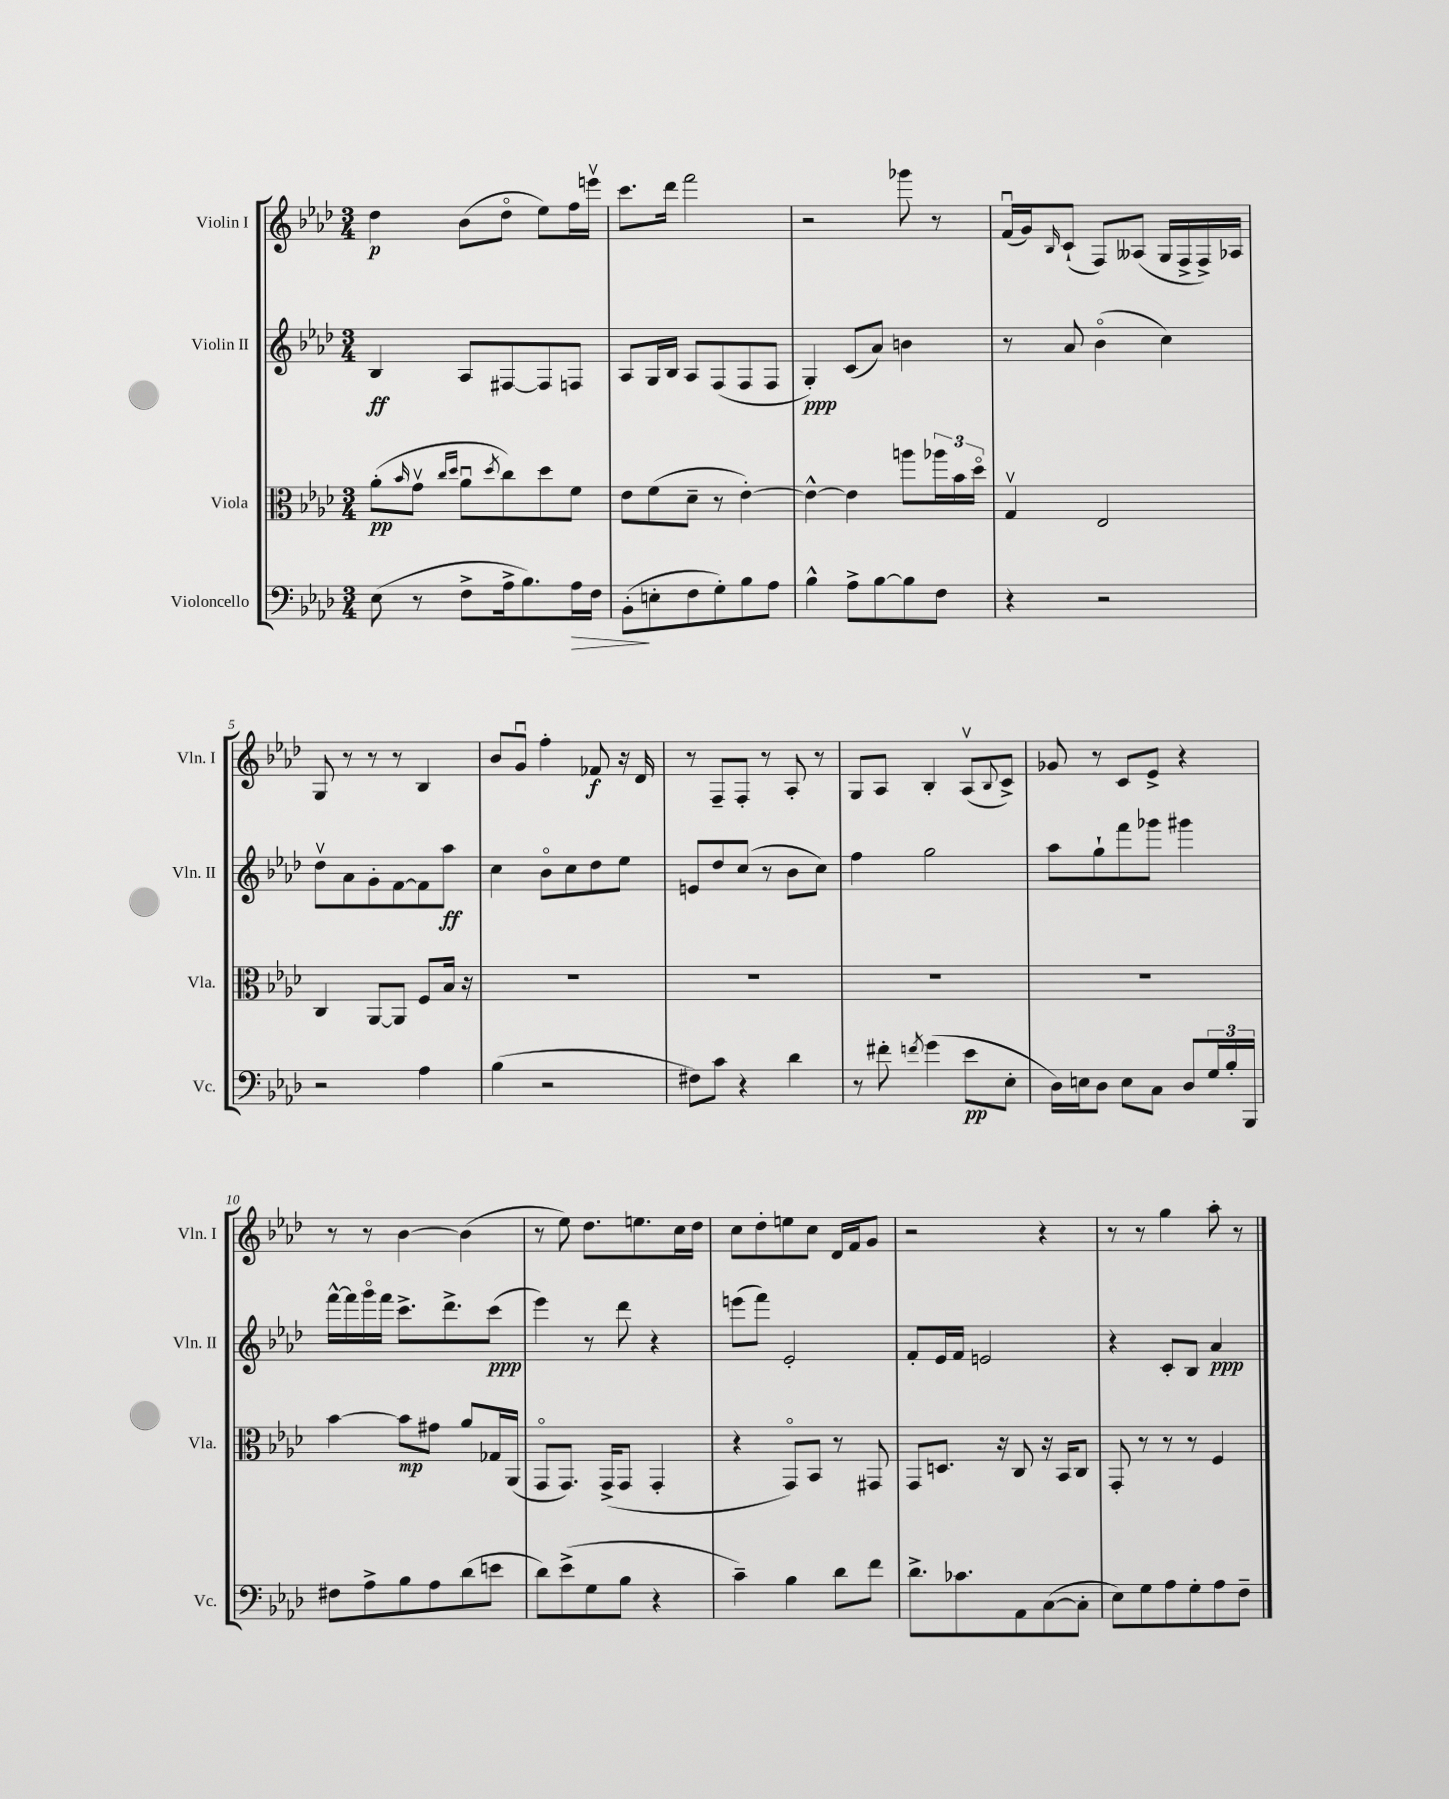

**kern	**dynam	**kern	**dynam	**kern	**dynam	**kern	**dynam
*part4	*part4	*part3	*part3	*part2	*part2	*part1	*part1
*staff4	*staff4	*staff3	*staff3	*staff2	*staff2	*staff1	*staff1
*I"Violoncello	*	*I"Viola	*	*I"Violin II	*	*I"Violin I	*
*I'Vc.	*	*I'Vla.	*	*I'Vln. II	*	*I'Vln. I	*
*clefF4	*	*clefC3	*	*clefG2	*	*clefG2	*
*k[b-e-a-d-]	*	*k[b-e-a-d-]	*	*k[b-e-a-d-]	*	*k[b-e-a-d-]	*
*M3/4	*	*M3/4	*	*M3/4	*	*M3/4	*
=1	=1	=1	=1	=1	=1	=1	=1
(8E-\	.	(8a-'\L	pp	4B-/	ff	4dd-\	p
.	.	16qqb-/	.	.	.	.	.
8r	.	8gv\J	.	.	.	.	.
.	.	16qqcc/LL	.	.	.	.	.
.	.	16qqdd-/JJ	.	.	.	.	.
8F^\L	.	8a-u\L	.	8A-/L	.	(8b-\L	.
.	.	8qdd-/	.	.	.	.	.
16A-^\k	.	8cc\)	.	[8F#X/	.	8dd-\J	.
8.B-\)	.	.	.	.	.	.	.
.	.	8dd-\	.	8F#/]	.	8ee-\L)	.
!	!LO:HP:b	!	!	!	!	!	!
16A-\L	>	8f\J	.	8Fn/J	.	16ff\L	.
16F\JJ	.	.	.	.	.	16eeenv\JJ	.
=2	=2	=2	=2	=2	=2	=2	=2
(8BB-'\L	.	8e-\L	.	8A-/L	.	8.ccc\L	.
8En'\	]	(8f\	.	16G/L	.	.	.
.	.	.	.	16B-/JJ	.	16ddd-\Jk	.
8F\	.	8d-~\J	.	8A-/L	.	2fff\	.
8G'\)	.	8r	.	(8F/	.	.	.
8B-\	.	[4e-'\)	.	8F/	.	.	.
8A-\J	.	.	.	8F/J	.	.	.
=3	=3	=3	=3	=3	=3	=3	=3
4B-^^\	.	4e-^^\_	.	4G'/)	ppp	2r	.
8A-^\L	.	4e-\]	.	(8c/L	.	.	.
[8B-\	.	.	.	8a-/J)	.	.	.
8B-\]	.	8aan\L	.	4bn\	.	8ggg-X\	.
8F\J	.	24aa-X\L	.	.	.	8r	.
.	.	24b-\	.	.	.	.	.
.	.	24dd-\JJ	.	.	.	.	.
=4	=4	=4	=4	=4	=4	=4	=4
4r	.	4Gv/	.	8r	.	(16fu/LL	.
.	.	.	.	.	.	16g/J)	.
.	.	.	.	.	.	16qqB-/	.
.	.	.	.	8a-/	.	(8c`/J	.
2r	.	2E-/	.	(4b-\	.	8F/L)	.
.	.	.	.	.	.	(8A--X/J	.
.	.	.	.	4cc\)	.	16G/LL	.
.	.	.	.	.	.	16F^/	.
.	.	.	.	.	.	16F^/)	.
.	.	.	.	.	.	16A-X/JJ	.
!!LO:LB:g=z
=5	=5	=5	=5	=5	=5	=5	=5
2r	.	4C/	.	8dd-v\L	.	8G/	.
.	.	.	.	8a-\	.	8r	.
.	.	[8AA-/L	.	8g'\	.	8r	.
.	.	8AA-/J]	.	[8f\	.	8r	.
4A-\	.	8F/L	.	8f\]	.	4B-/	.
.	.	16B-/Jk	.	8aa-\J	ff	.	.
.	.	16r	.	.	.	.	.
=6	=6	=6	=6	=6	=6	=6	=6
(4B-\	.	2.r	.	4cc\	.	8b-/L	.
.	.	.	.	.	.	8gu/J	.
2r	.	.	.	8b-\L	.	4ff'\	.
.	.	.	.	8cc\	.	.	.
.	.	.	.	8dd-\	.	8f-X/	f
.	.	.	.	8ee-\J	.	16r	.
.	.	.	.	.	.	16d-/	.
=7	=7	=7	=7	=7	=7	=7	=7
8F#X\L)	.	2.r	.	8en/L	.	8r	.
8c\J	.	.	.	8dd-/	.	8F~/L	.
4r	.	.	.	(8cc/J	.	8F'/J	.
.	.	.	.	8r	.	8r	.
4d-\	.	.	.	8b-\L	.	8A-'/	.
.	.	.	.	8cc\J)	.	8r	.
=8	=8	=8	=8	=8	=8	=8	=8
8r	.	2.r	.	4ff\	.	8G/L	.
8f#X'\	.	.	.	.	.	8A-/J	.
8qfn/	.	.	.	.	.	.	.
(4g\	.	.	.	2gg\	.	4B-'/	.
8e-\L	pp	.	.	.	.	(8A-v/L	.
.	.	.	.	.	.	8qqB-/	.
8E-'\J	.	.	.	.	.	8c^/J)	.
=9	=9	=9	=9	=9	=9	=9	=9
16D-\LL)	.	2.r	.	8aa-\L	.	8g-X/	.
16En\J	.	.	.	.	.	.	.
8D-\J	.	.	.	8gg`\	.	8r	.
8E\L	.	.	.	8fff\	.	8c/L	.
8C\J	.	.	.	8ggg-X\J	.	8e-^/J	.
8D-/L	.	.	.	4ggg#X\	.	4r	.
24G/L	.	.	.	.	.	.	.
24B-'/	.	.	.	.	.	.	.
24BBB-/JJ	.	.	.	.	.	.	.
!!LO:LB:g=z
=10	=10	=10	=10	=10	=10	=10	=10
8F#X\L	.	[4b-\	.	[16fff^^\LL	.	8r	.
.	.	.	.	16fff\]	.	.	.
8A-^\	.	.	.	16ggg\	.	8r	.
.	.	.	.	16fff\JJ	.	.	.
8B-\	.	8b-\L]	mp	8.ccc^\L	.	[4b-\	.
8A-\	.	8g#X\J	.	.	.	.	.
.	.	.	.	8.ddd-^\	.	.	.
(8d-\	.	8a-/L	.	.	.	(4b-\]	.
8en\J	.	16G-X/L	.	(8ccc\J	ppp	.	.
.	.	(16AA-/JJ	.	.	.	.	.
=11	=11	=11	=11	=11	=11	=11	=11
8d-\L)	.	8GG/L	.	4eee-\)	.	8r	.
(8e-^\	.	8.GG/J)	.	.	.	8ee-\)	.
8G\	.	.	.	8r	.	8.dd-\L	.
.	.	(16GG^/KL	.	.	.	.	.
8B-\J	.	8GG/J	.	8ddd-\	.	.	.
.	.	.	.	.	.	8.een\	.
4r	.	4GG'/	.	4r	.	.	.
.	.	.	.	.	.	16cc\L	.
.	.	.	.	.	.	16dd-\JJ	.
=12	=12	=12	=12	=12	=12	=12	=12
4c~\)	.	4r	.	(8eeen\L	.	8cc\L	.
.	.	.	.	8fff\J)	.	8dd-'\	.
4B-\	.	8GG/L)	.	2e-'/	.	8een\	.
.	.	8BB-/J	.	.	.	8cc\J	.
8d-\L	.	8r	.	.	.	16d-/LL	.
.	.	.	.	.	.	16f/J	.
8f\J	.	8GG#X/	.	.	.	8g/J	.
=13	=13	=13	=13	=13	=13	=13	=13
8.d-^\L	.	8GG/L	.	8f'/L	.	2r	.
.	.	8.Dn/J	.	16e-/L	.	.	.
8.c-X\	.	.	.	16f/JJ	.	.	.
.	.	.	.	2en/	.	.	.
.	.	16r	.	.	.	.	.
8AA-\	.	8C/	.	.	.	.	.
([8C\	.	16r	.	.	.	4r	.
.	.	16BB-/KL	.	.	.	.	.
8C'\J]	.	8C/J	.	.	.	.	.
=14	=14	=14	=14	=14	=14	=14	=14
8E-\L)	.	8GG'/	.	4r	.	8r	.
8G\	.	8r	.	.	.	8r	.
8A-\	.	8r	.	8c'/L	.	4gg\	.
8G'\	.	8r	.	8B-/J	.	.	.
8A-\	.	4F/	.	4a-/	ppp	8aa-'\	.
8F~\J	.	.	.	.	.	8r	.
==	==	==	==	==	==	==	==
*-	*-	*-	*-	*-	*-	*-	*-
